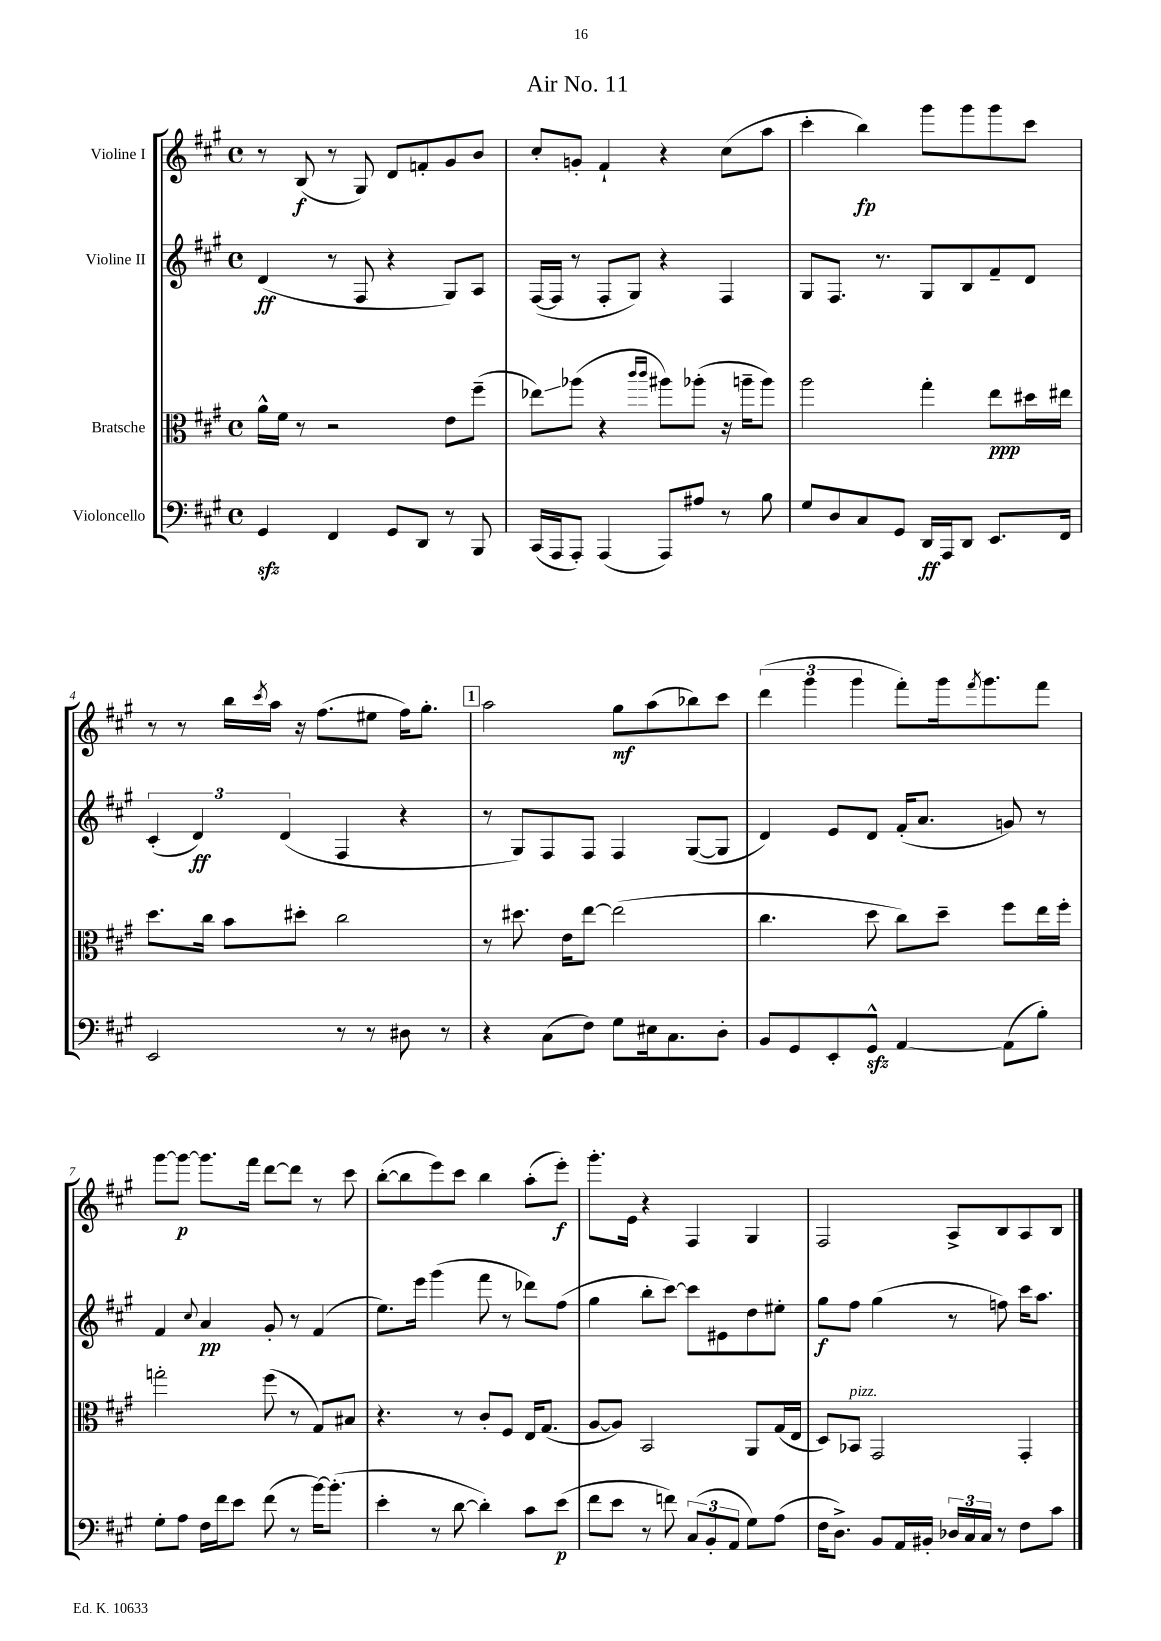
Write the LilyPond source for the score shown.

\header { title = "Air No. 11" }
<<
\new StaffGroup <<
\new Staff = "s0" \with { instrumentName = "Violine I" } {
    \clef treble \key a \major \defaultTimeSignature \time 4/4
    r8 b8\f( r8 gis8) d'8 f'8-. gis'8 b'8 |
    cis''8-. g'8-. fis'4-! r4 cis''8( a''8 |
    cis'''4-. b''4\fp) gis'''8 gis'''8 gis'''8 cis'''8 |
    r8 r8 b''16 \acciaccatura { cis'''8 } a''16 r16 fis''8.( eis''8 fis''16) gis''8.-. |
    \mark \markup { \box "1" } a''2 gis''8\mf a''8( bes''8) cis'''8 |
    \tuplet 3/2 { d'''4( gis'''4 gis'''4 } fis'''8-.) gis'''16 \acciaccatura { fis'''8 } gis'''8. fis'''8 |
    gis'''8~ gis'''8~\p gis'''8. fis'''16 d'''8~ d'''8 r8 cis'''8 |
    b''8~-.( b''8 e'''8) cis'''8 b''4 a''8-.( e'''8-.\f) |
    gis'''8.-. e'16 r4 fis4 gis4 |
    fis2 a8-> b8 a8 b8 \bar "|." |
}
\new Staff = "s1" \with { instrumentName = "Violine II" } {
    \clef treble \key a \major \defaultTimeSignature \time 4/4
    d'4\ff( r8 fis8 r4 gis8) a8 |
    fis16~( fis16 r8 fis8-. gis8) r4 fis4 |
    gis8 fis8. r8. gis8 b8 fis'8-- d'8 |
    \tuplet 3/2 { cis'4-.( d'4\ff) d'4( } fis4 r4 |
    \mark \markup { \box "1" } r8 gis8) fis8 fis8 fis4 gis8~( gis8 |
    d'4) e'8 d'8 fis'16-.( a'8. g'8) r8 |
    fis'4 \appoggiatura { cis''8 } a'4\pp gis'8-. r8 fis'4( |
    e''8.) e'''16 gis'''4( fis'''8 r8 des'''8) fis''8( |
    gis''4 b''8-. cis'''8~) cis'''8 eis'8 d''8 eis''8-. |
    gis''8\f fis''8 gis''4( r8 f''8) cis'''16 a''8. \bar "|." |
}
\new Staff = "s2" \with { instrumentName = "Bratsche" } {
    \clef alto \key a \major \defaultTimeSignature \time 4/4
    a'16-^ fis'16 r8 r2 e'8 fis''8--( |
    ees''8\glissando) aes''8( r4 \grace { cis'''16 cis'''16 } ais''8) aes''8-.( r16 a''16-- a''8) |
    a''2 gis''4-. e''8\ppp dis''16 eis''16 |
    d''8. cis''16 b'8 dis''8-. cis''2 |
    \mark \markup { \box "1" } r8 dis''8. e'16 e''8~ e''2( |
    cis''4. d''8 cis''8) d''8-- fis''8 e''16 fis''16-. |
    g''2-. fis''8( r8 gis8) bis8 |
    r4. r8 cis'8-. fis8 e16 gis8.( |
    a8~ a8) b,2 a,8 gis16( e16 |
    d8) bes,8^\markup { \italic "pizz." } gis,2 gis,4-. \bar "|." |
}
\new Staff = "s3" \with { instrumentName = "Violoncello" } {
    \clef bass \key a \major \defaultTimeSignature \time 4/4
    gis,4\sfz fis,4 gis,8 d,8 r8 b,,8 |
    cis,16( a,,16 a,,8-.) a,,4( a,,8) ais8 r8 b8 |
    gis8 d8 cis8 gis,8 d,16\ff a,,16 d,8 e,8. fis,16 |
    e,2 r8 r8 dis8 r8 |
    \mark \markup { \box "1" } r4 cis8( fis8) gis8 eis16 cis8. d8-. |
    b,8 gis,8 e,8-. gis,8-^\sfz a,4~ a,8( b8-.) |
    gis8-. a8 fis16 fis'16 e'8 fis'8( r8 b'16~) b'8.-.( |
    e'4-. r8 d'8~ d'4-.) cis'8 e'8\p( |
    fis'8 e'8 r8 f'8) \tuplet 3/2 { cis8( b,8-. a,8 } gis8) a8( |
    fis16 d8.->) b,8 a,16 bis,16-. \tuplet 3/2 { des16 cis16 cis16 } r8 fis8 cis'8 \bar "|." |
}
>>
>>
